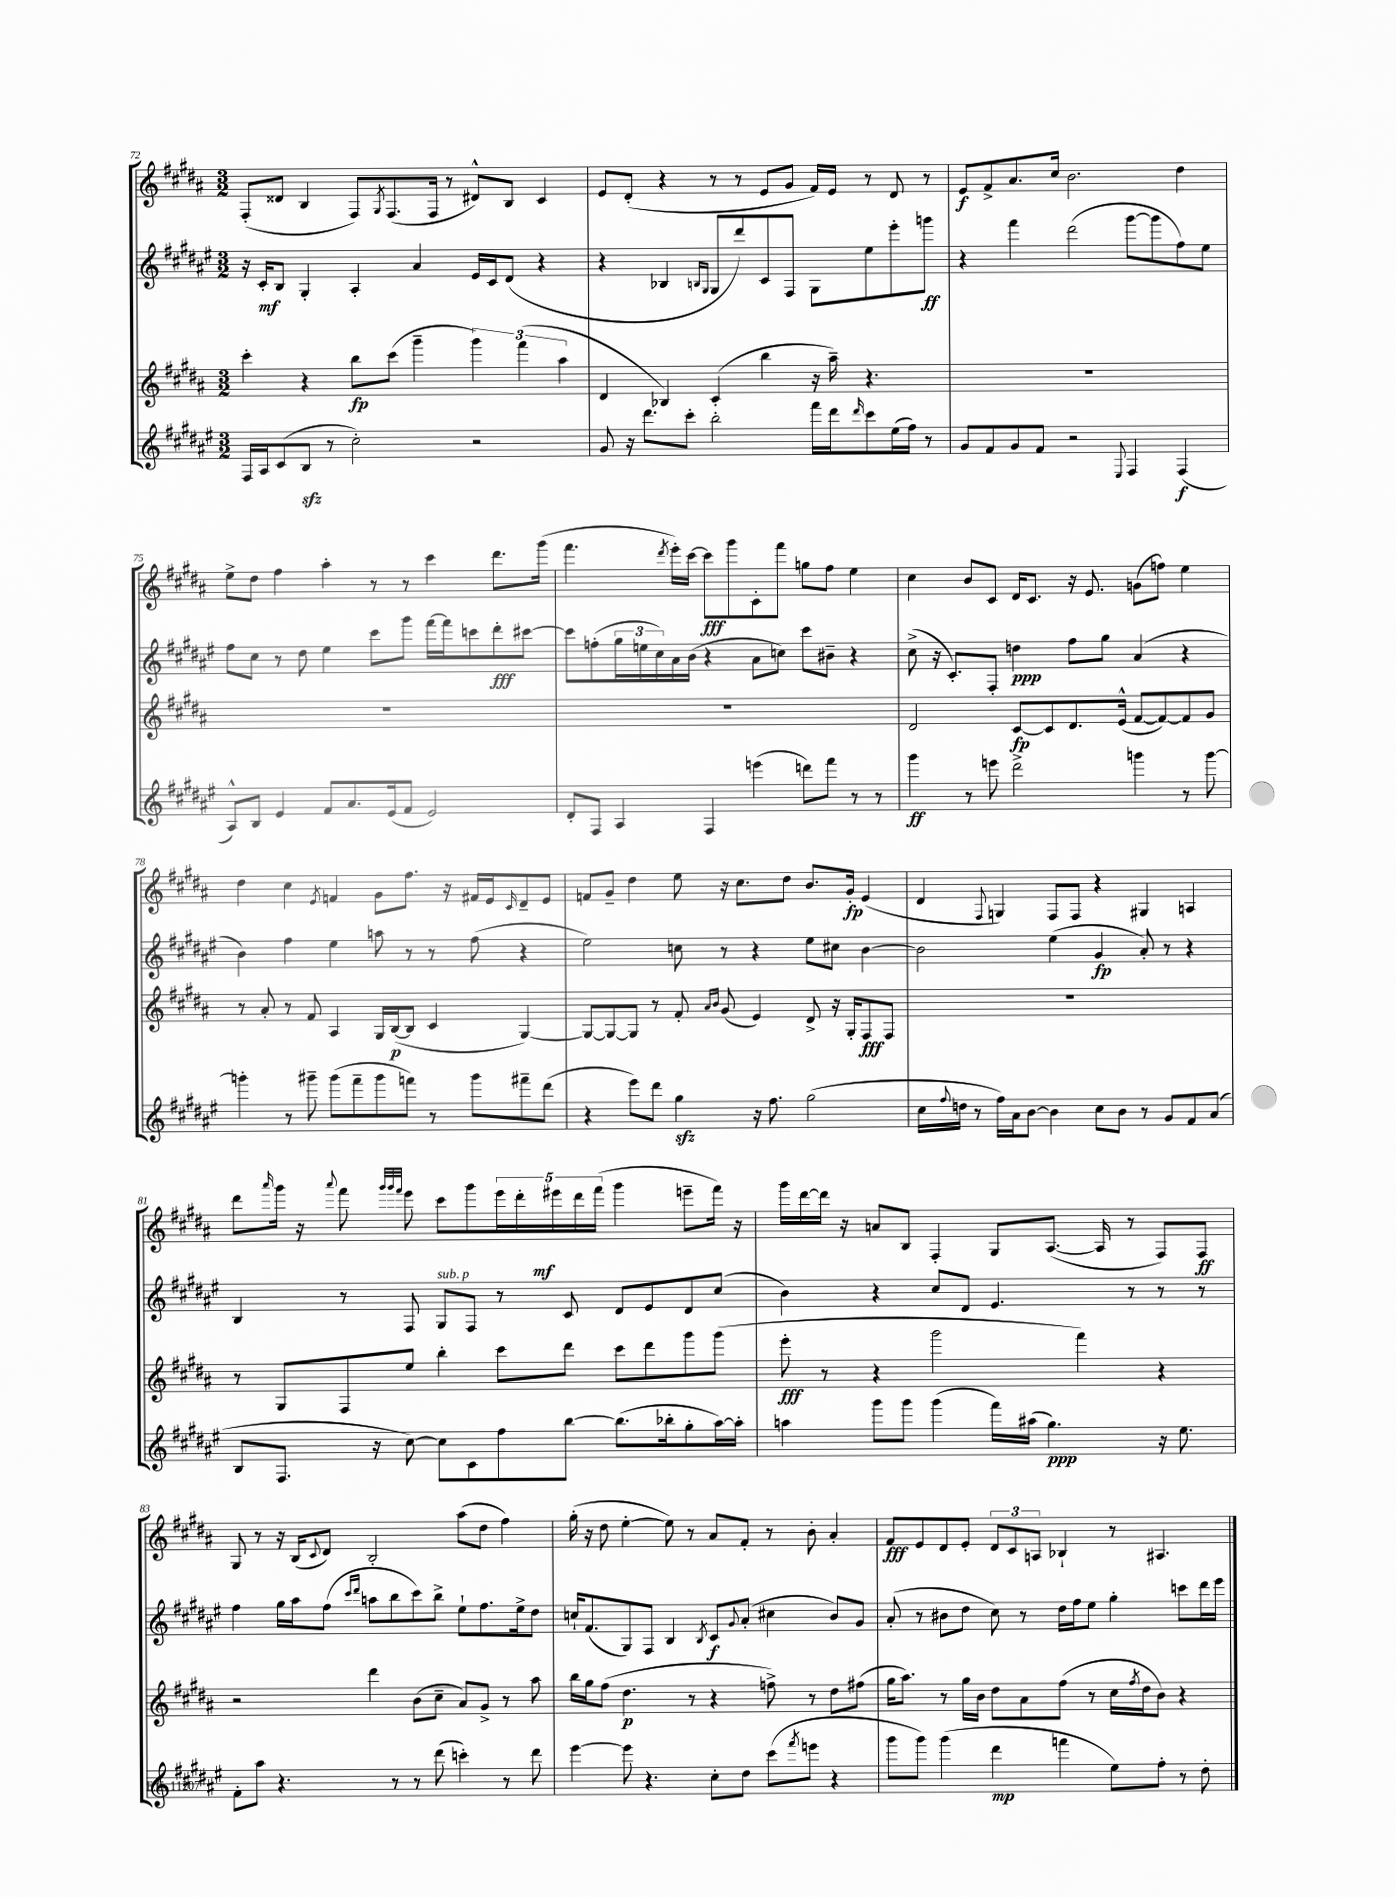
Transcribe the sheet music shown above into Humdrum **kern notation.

**kern	**kern	**kern	**kern
*staff4	*staff3	*staff2	*staff1
*clefG2	*clefG2	*clefG2	*clefG2
*k[f#c#g#d#a#e#]	*k[f#c#g#d#a#]	*k[f#c#g#d#a#e#]	*k[f#c#g#d#a#]
*M3/2	*M3/2	*M3/2	*M3/2
16F#/LL	4ccc#'\	16r	(8F#'/L
16A#/J	.	16c#'/LK	.
(8c#/	.	8B/J	8d##/J
8B/J	4r	4G#'/	4B/
8r	.	.	.
2cc#'\)	8bb\L	4A#'/	8F#/L)
.	.	.	8qG#/
.	(8ccc#\J	.	(8.F#/
.	4ggg#~\	4a#/	.
.	.	.	16F#/Jk
.	.	.	8r
2r	6ggg#\)	16e#/LL	8d#^^/L)
.	.	16c#/J	.
.	.	(8d#/J	8B/J
.	(6fff#\	.	.
.	.	4r	4c#/
.	6aa#\	.	.
=	=	=	=
8g#/	4d#/	4r	8e/L
16r	.	.	(8d#'/J
8.ddd#\L	.	.	.
.	4B-/)	4B-/	4r
8ccc#'\J	.	.	.
.	.	16qqB/LL	.
.	.	16qqG#/JJ	.
2bb'\	(4c#'/	8G#/L	8r
.	.	8ddd#/)	8r
.	4bb\	8c#/	8e/L
.	.	8F#/J	8g#/J
16fff#\LL	16r	8G#\L	16f#/LL)
16ddd#\J	16aa#~\)	.	16e/JJ
16qqddd#/	.	.	.
8ccc#\	4.r	8ee#\	8r
(16ee#\L	.	8eee#'\	8d#/
16ff#\JJ)	.	.	.
8r	.	8ggg\J	8r
=	=	=	=
8g#/L	1.r	4r	8e/L
8f#/	.	.	8f#^/
8g#/	.	4fff#\	8.a#/
8f#/J	.	.	.
.	.	.	16cc#/Jk
2r	.	(2ddd#\	2.b\
8qqE#/	.	.	.
4F#/	.	[8ggg#\L	.
.	.	8ggg#\]	.
(4F#/	.	8ff#\)	4dd#\
.	.	8ee#\J	.
=	=	=	=
8A#^^/L)	1.r	8ff#\L	8ee^\L
8B/J	.	8cc#\J	8dd#\J
4e#/	.	8r	4ff#\
.	.	8dd#\	.
8f#/L	.	4ee#\	4aa#'\
8.a#/	.	.	.
.	.	8ccc#\L	8r
(16e#/k	.	.	.
8f#/J	.	8ggg#\J	8r
2e#/)	.	[16fff#\LL	4ccc#\
.	.	16fff#\]J	.
.	.	8ccc\	.
.	.	8ddd#'\	8.ddd#\L
.	.	[8ccc#\J	.
.	.	.	(16ggg#\Jk
=	=	=	=
8d#'/L	1.r	8ccc#\]L	4.fff#\
8F#/J	.	(8ff'\	.
4A#/	.	24gg#\L	.
.	.	24ee\	.
.	.	24cc#\)	.
.	.	.	8qddd#/
.	.	16a#\	16eee'\LL)
.	.	(16b\JJ	[16ccc#\JJ
4F#/	.	4r	8ccc#\]L
.	.	.	8ggg#\
(4eee\	.	8a#\L	8c#'\
.	.	8cc\J)	8fff#\J
8ddd\L)	.	8ccc#\L	8gg\L
8fff#\J	.	8b#~\J	8ff#\J
8r	.	4r	4ee\
8r	.	.	.
=	=	=	=
4ggg#\	2d#/	(8cc#^\	4cc#\
.	.	16r	.
.	.	8.c#'/L)	.
8r	.	.	8b/L
8eee\	.	8F#'/J	8c#/J
2ddd#^\	[8c#/L	4dd\	16d#/LK
.	.	.	8.c#/J
.	8c#/]	.	.
.	8.d#/	8ff#\L	16r
.	.	.	8.e/
.	.	8gg#\J	.
.	(16e^^/Jk	.	.
4ggg\	[8f#/L	(4a#/	(8g\L
.	8f#/_)	.	8ff\J)
8r	8f#/]	4r	4ee\
[8ggg\	8g#/J	.	.
=	=	=	=
4ggg'\]	8r	4b\)	4dd#\
.	8a#'/	.	.
8r	8r	4ff#\	4cc#\
8ggg#~\	8f#/	.	.
.	.	.	8qe/
(8ggg#\L	4A#/	4ee#\	4f/
8fff#~\	.	.	.
8ggg#\	16G#/LL	8aa\	8g#\L
.	([16B/J	.	.
8fff\J)	8B/]J	8r	8.ff#\J
8r	4c#/	8r	.
.	.	.	16r
8ggg#\L	.	(8ff#\	16f#/LL
.	.	.	16e/J
.	.	.	16qqc#/
8fff#~\	[4G#/)	4r	8d#~/
(8ddd#\J	.	.	8e/J
=	=	=	=
4r	8G#/_L	2ee#\)	8f/L
.	8G#/_	.	8g#~/J
8eee#\L)	8G#/]J	.	4dd#\
8ddd#\J	8r	.	.
4gg#\	8f#'/	8cc\	8ee\
.	16qqa#/LL	.	.
.	16qqb/JJ	.	.
.	(8g#/	8r	16r
.	.	.	8.cc#\L
16r	4e/)	4r	.
8.ff#\	.	.	.
.	.	.	8dd#\J
(2gg#\	8d#^/	8ee#\L	8.b/L
.	16r	8cc#\J	.
.	16G#'/LK	.	16g#'/Jk
.	8F#/	[4b\	(4e/
.	8F#/J	.	.
=	=	=	=
16cc#\LL	1.r	2b\]	4d#/
8qqff#/	.	.	.
16dd\JJ	.	.	.
8r	.	.	.
.	.	.	8qqF#/
16ff#\LL)	.	.	4G/)
16a#\J	.	.	.
[8b\J	.	.	.
4b\]	.	(4ee#\	8F#/L
.	.	.	8F#/J
8cc#\L	.	4g#/	4r
8b\J	.	.	.
8r	.	8a#'/)	4G#/
8g#/L	.	8r	.
8f#/	.	4r	4A/
(8a#/J	.	.	.
=	=	=	=
8B/L	8r	4B/	8ddd#\L
.	.	.	16qqaaa#/
8.F#/J	8G#/L	.	16ggg#\Jk
.	.	.	16r
.	.	.	8qqaaa#/
.	8F#/	8r	8fff#\
16r	.	.	.
.	.	.	32qqggg#/LLL
.	.	.	32qqggg#/
.	.	.	32qqfff#/JJJ
[8cc#\)	8ee/J	8F#/	8eee\
8cc#\]L	4bb'\	8G#/L	8ccc#\L
8c#\	.	8F#/J	8ggg#\
8ff#\	8ccc#\L	8r	20eee\L
.	.	.	20ddd#'\
.	.	.	20eee#\
[8bb\J	8ddd#\J	8c#/	.
.	.	.	20ddd#\
.	.	.	(20fff#\JJ
(8.bb\]L	8ccc#\L	8d#/L	4ggg#\
.	8ddd#\	8e#/	.
16bb-'\k	.	.	.
8gg#'\	8ggg#\	8d#/	8eee~\L
[16aa#\L)	(8ggg#\J	(8cc#/J	16fff#\Jk)
16aa#'\]JJ	.	.	16r
=	=	=	=
4aa\	8eee'\	4b\)	16ggg#\LL
.	.	.	[16ddd#\
.	8r	.	16ddd#\]JJ
.	.	.	16r
8ggg#\L	4r	4r	8a/L
8ggg#\J	.	.	8B/J
(4ggg#\	2ggg#\	8cc#/L	4F#'/
.	.	8d#/J	.
16fff#\LL)	.	4.e#/	8G#/L
(16aa#\JJ	.	.	.
4.gg#\)	.	.	([8.A#/J
.	4fff#\)	.	.
.	.	.	16A#/]
.	.	8r	8r
16r	4r	8r	8F#/L)
8.ee#\	.	.	.
.	.	8r	8F#/J
=	=	=	=
8f#'\L	2r	4ff#\	8G#/
8aa#\J	.	.	8r
4.r	.	16gg#\LL	16r
.	.	16aa#\J	(16B/LK
.	.	.	8qqc#/
.	.	(8ff#\J	8d#/J)
.	.	16qqccc#/LL	.
.	.	16qqddd#/JJ	.
.	4ddd#\	8aa\L	2B'/
8r	.	8bb\	.
8r	(8b\L	8ccc#\)	.
(8ddd#\	8cc#~\J	8bb^\J	.
4ccc'\)	8a#/L)	8ee#`\L	(8aa#\L
.	8g#^/J	8.ff#\	8dd#\J
8r	8r	.	4ff#\)
.	.	16ee#^\k	.
8ddd#\	8aa#\	8dd#\J	.
=	=	=	=
[4eee#\	16bb\LL	16cc`/LK	(16gg#'\
.	16gg#\J	(8.f#/	16r
.	(8ff#\J	.	8dd#\
8eee#\]	4.dd#\	8G#/)	[4ee'\
4.r	.	8F#/J	.
.	.	4B/	8ee\])
.	8r	.	8r
.	.	8qB/	.
8cc#'\L	4r	8c#/L	8a#/L
.	.	8qqg#/	.
8dd#\J	.	(8a#'/J	8f#'/J
(8ccc#\L	8ff^\)	4cc#\	8r
8qfff#/	.	.	.
8eee\J	8r	.	8b'\
4r	8dd#\L	8b/L)	4a#'/
.	(8ff#\J	8g#/J	.
=	=	=	=
8ggg#\L	16gg#\LK	(8a#'/	8f#/L
.	8.aa#\J)	.	.
8ggg#\J)	.	8r	8e/
(4ggg#\	8r	8b#\L	8d#/
.	16gg#\LL	8dd#\J	8e'/J
.	16b\JJ	.	.
4ddd#\	8dd#\L	8cc#\)	12d#/L
.	.	.	12c#/
.	8a#\	8r	.
.	.	.	12A/J
4fff\	(8ff#\J	16dd#\LL	4B-`/
.	.	16ff#\J	.
.	8r	8ee#\J	.
8ee#\L)	16cc#\LL	4gg#'\	8r
.	8qff#/	.	.
.	16dd#\J	.	.
8ff#'\J	8b\J)	.	4.A#/
8r	4r	8ccc\L	.
8dd#'\	.	16ddd#\L	.
.	.	16eee#\JJ	.
==	==	==	==
*-	*-	*-	*-
